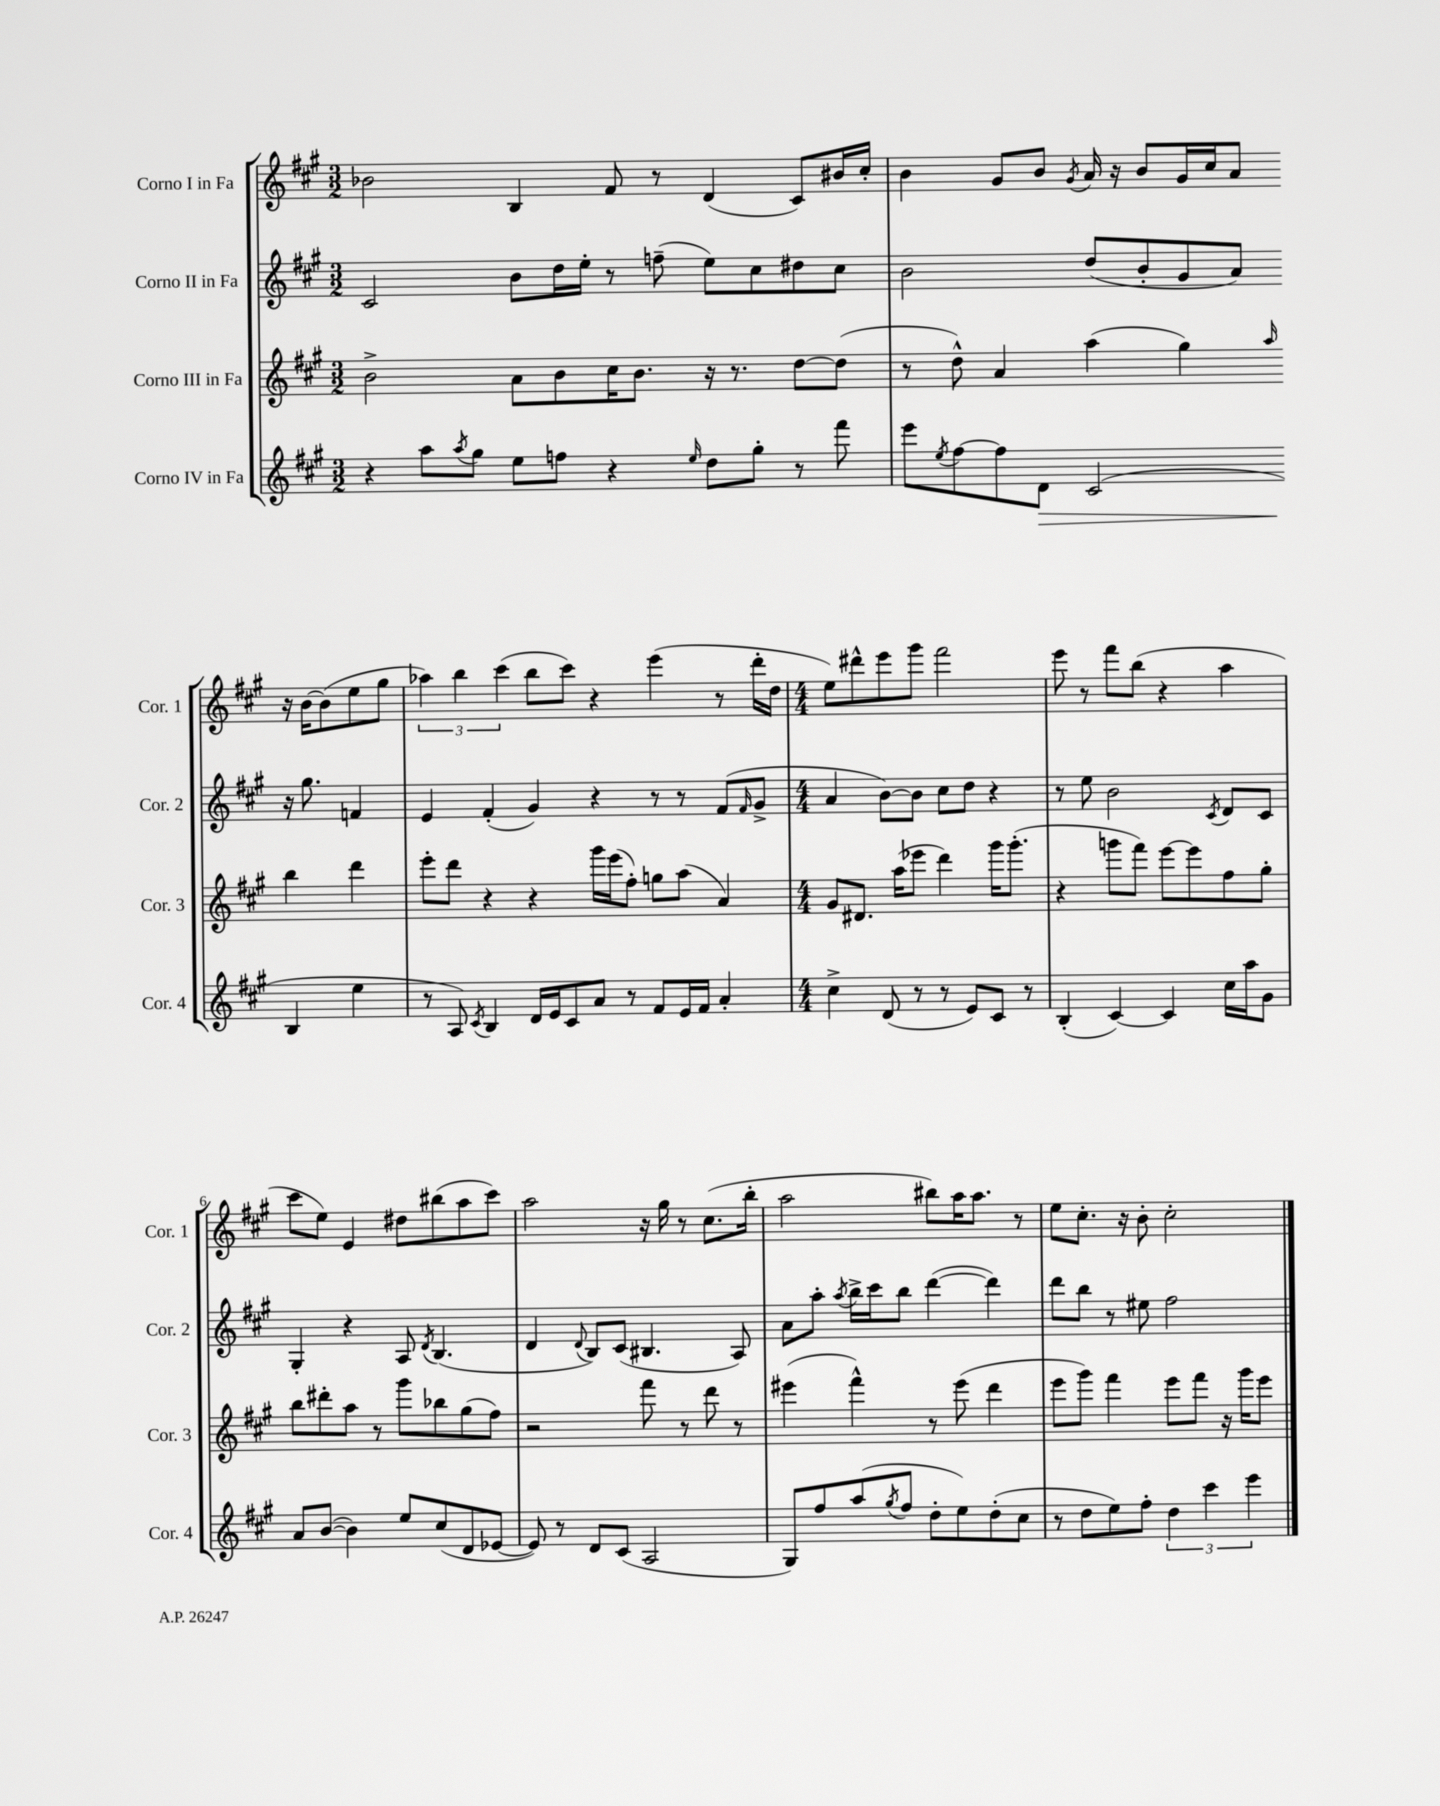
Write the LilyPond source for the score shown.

<<
\new StaffGroup <<
\new Staff = "s0" \with { instrumentName = "Corno I in Fa" shortInstrumentName = "Cor. 1" } {
    \clef treble \key a \major \numericTimeSignature \time 3/2
    bes'2 b4 fis'8 r8 d'4( cis'8) bis'16 cis''16-. |
    b'4 gis'8 b'8 \acciaccatura { gis'8 } a'16 r16 b'8 gis'16 cis''16 a'8 r16 b'16~ b'8( e''8 gis''8 |
    \tuplet 3/2 { aes''4) b''4 cis'''4( } b''8 cis'''8) r4 e'''4( r8 d'''16-. d''16 |
    \numericTimeSignature \time 4/4 e''8) dis'''8-^ e'''8 gis'''8 fis'''2 |
    e'''8 r8 fis'''8 b''8( r4 a''4 |
    cis'''8 e''8) e'4 dis''8 bis''8( a''8 cis'''8) |
    a''2 r16 gis''16 r8 cis''8.( b''16-. |
    a''2 bis''8) a''16 a''8. r8 |
    e''8 cis''8.-. r16 b'8-. cis''2-. \bar "|." |
}
\new Staff = "s1" \with { instrumentName = "Corno II in Fa" shortInstrumentName = "Cor. 2" } {
    \clef treble \key a \major \numericTimeSignature \time 3/2
    cis'2 b'8 d''16 e''16-. r8 f''8--( e''8) cis''8 dis''8 cis''8 |
    b'2 d''8( b'8-. gis'8 a'8) r16 gis''8. f'4 |
    e'4 fis'4-.( gis'4) r4 r8 r8 fis'8( \grace { fis'16 } gis'8-> |
    \numericTimeSignature \time 4/4 a'4 b'8~) b'8 cis''8 d''8 r4 |
    r8 e''8 b'2 \acciaccatura { cis'8 } d'8 cis'8 |
    gis4-. r4 a8 \acciaccatura { d'8 } b4.( |
    d'4 \appoggiatura { d'8 } b8) cis'8( bis4. a8) |
    a'8 a''8-. \acciaccatura { a''8 } b''16-> cis'''16 b''8 d'''4~( d'''4) |
    d'''8 b''8 r8 eis''8 fis''2 \bar "|." |
}
\new Staff = "s2" \with { instrumentName = "Corno III in Fa" shortInstrumentName = "Cor. 3" } {
    \clef treble \key a \major \numericTimeSignature \time 3/2
    b'2-> a'8 b'8 cis''16 b'8. r16 r8. d''8~ d''8( |
    r8 d''8-^) a'4 a''4( gis''4) \grace { a''16 } b''4 d'''4 |
    e'''8-. d'''8 r4 r4 gis'''16 e'''16( fis''8-.) g''8 a''8( a'4) |
    \numericTimeSignature \time 4/4 gis'8 dis'8. a''16( ees'''8 d'''4) gis'''16 gis'''8.-.( |
    r4 g'''8 fis'''8) e'''8~ e'''8 fis''8 gis''8-. |
    b''8 dis'''8-. a''8 r8 gis'''8 bes''8 gis''8( fis''8) |
    r2 fis'''8 r8 d'''8 r8 |
    eis'''4( fis'''4-^) r8 eis'''8( d'''4 |
    e'''8 gis'''8) fis'''4 e'''8 fis'''8 r16 gis'''16 e'''8 \bar "|." |
}
\new Staff = "s3" \with { instrumentName = "Corno IV in Fa" shortInstrumentName = "Cor. 4" } {
    \clef treble \key a \major \numericTimeSignature \time 3/2
    r4 a''8 \acciaccatura { a''8 } gis''8 e''8 f''8 r4 \grace { e''16 } d''8 gis''8-. r8 fis'''8 |
    e'''8 \acciaccatura { e''8 } fis''8~ fis''8 d'8\> cis'2( b4\! e''4 |
    r8 a8) \acciaccatura { cis'8 } b4 d'16 e'16 cis'8 a'8 r8 fis'8 e'16 fis'16 a'4-. |
    \numericTimeSignature \time 4/4 cis''4-> d'8( r8 r8 e'8) cis'8 r8 |
    b4-.( cis'4~) cis'4 cis''16 a''16 gis'8 |
    a'8 b'8~( b'4) e''8 cis''8( d'8 ees'8~ |
    ees'8) r8 d'8 cis'8( a2 |
    gis8) fis''8 a''8( \acciaccatura { gis''8 } fis''8 d''8-. e''8) d''8-.( cis''8 |
    r8 d''8 e''8) fis''8-. \tuplet 3/2 { d''4 cis'''4 e'''4 } \bar "|." |
}
>>
>>
